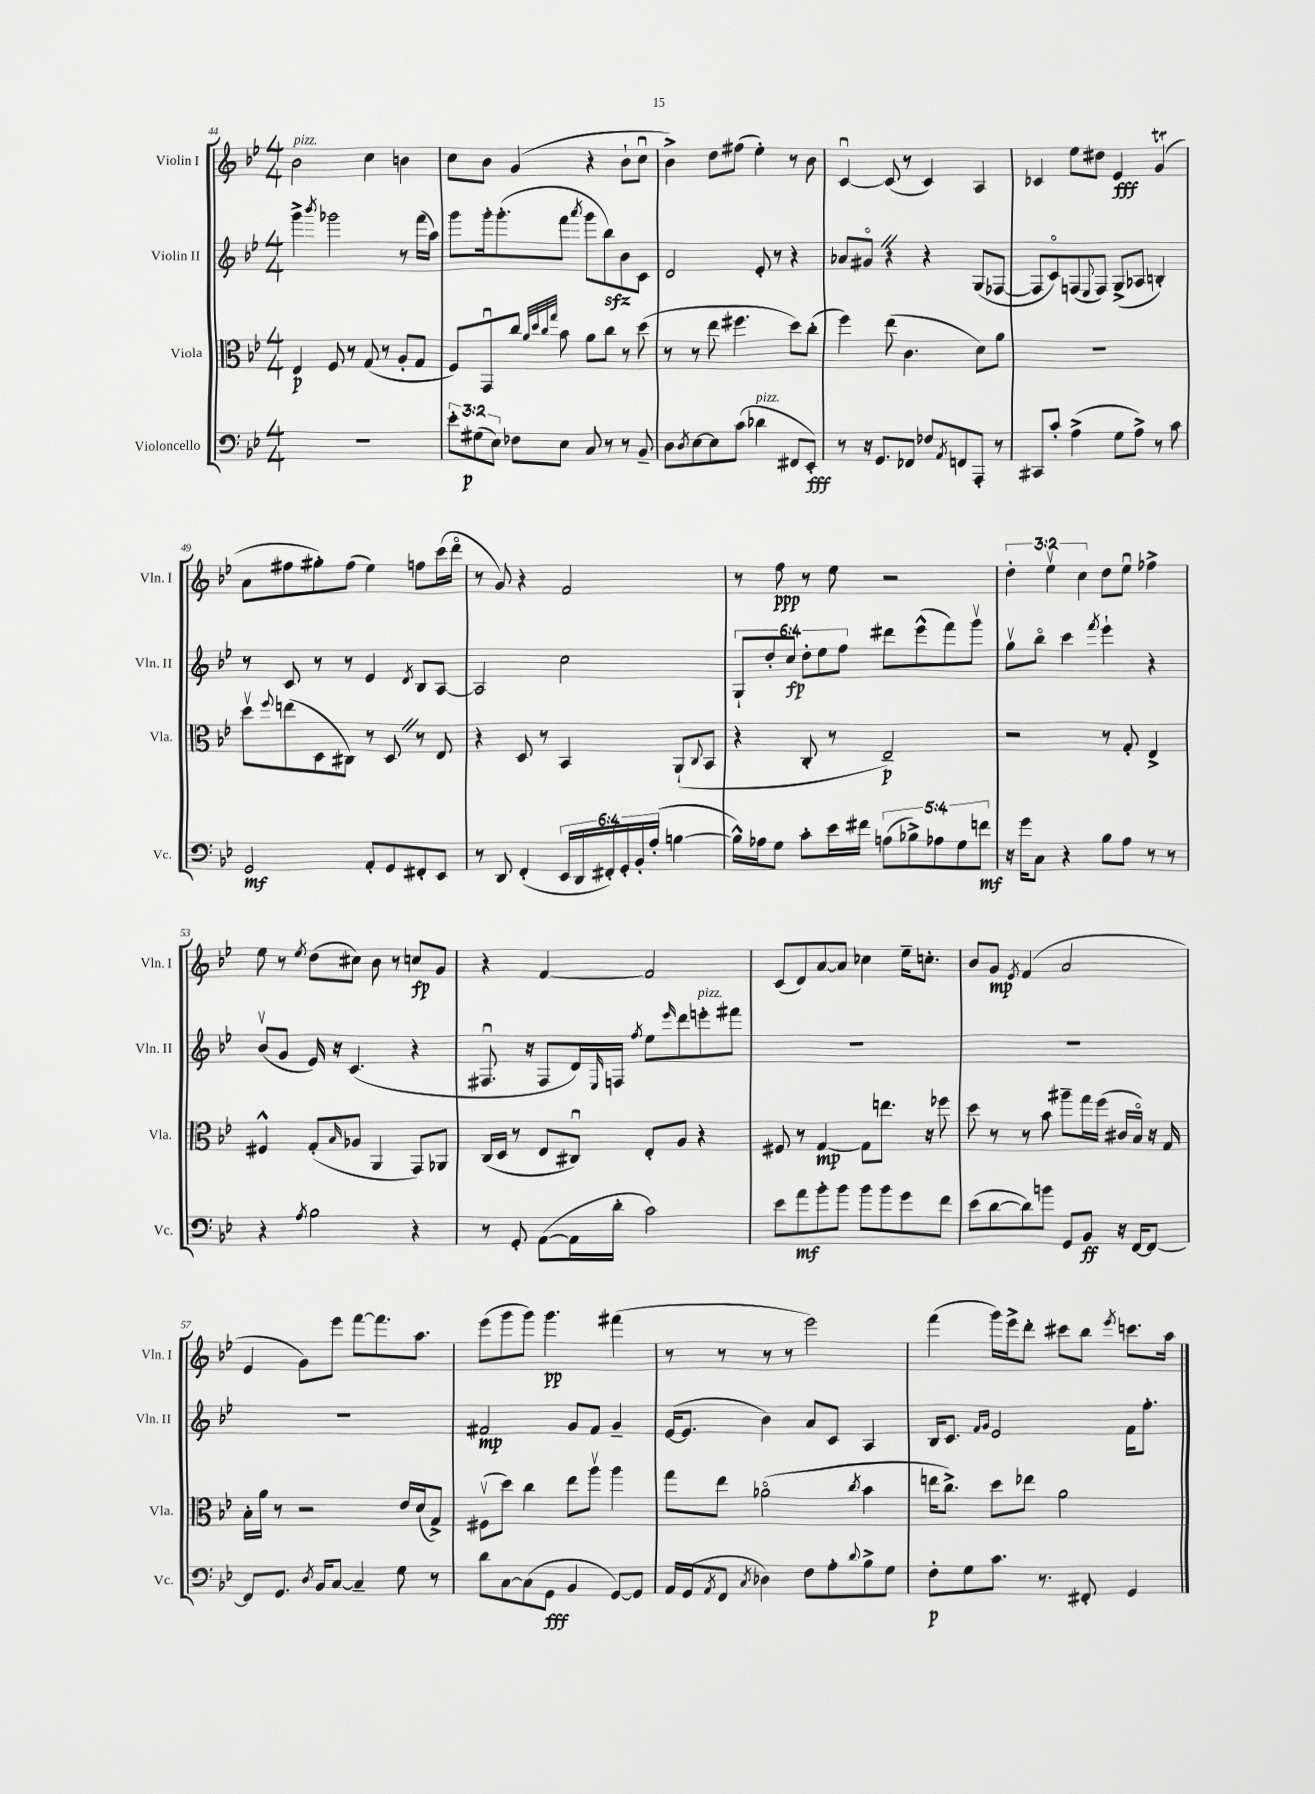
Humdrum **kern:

**kern	**kern	**kern	**kern
*staff4	*staff3	*staff2	*staff1
*clefF4	*clefC3	*clefG2	*clefG2
*k[b-e-]	*k[b-e-]	*k[b-e-]	*k[b-e-]
*M4/4	*M4/4	*M4/4	*M4/4
1r	4E-	4ggg^	2b-
.	.	8qbbb-	.
.	8F	2ggg-	.
.	8r	.	.
.	(8G	.	4cc
.	8r	.	.
.	8A'	8r	4b
.	8G	(16fff	.
.	.	16aa)	.
=	=	=	=
12e-'	8F)	8ggg	8cc
(12G#	.	.	.
.	8GGu	16ggg'	8b-
12E-)	.	.	.
.	.	(8.ggg'	.
8F-	8cc	.	(4g
.	32qqa	.	.
.	32qqdd	.	.
.	32qqcc	.	.
.	32qqgg	.	.
8E-	8b-	8fff	.
.	.	8qaaa	.
8C	8a	8ggg	4r
8r	8cc	8bb-)	.
8r	8r	8b-	8b-`
8BB-~	(8dd	8c	8ccu
=	=	=	=
8D	8r	2d	4b-^)
8qD	.	.	.
[8E-	8r	.	.
8E-]	8ee-	.	8dd
(8c	4.ff#	.	(8ff#
4d-	.	8e-'	4ee-')
.	.	8r	.
8FF#	8dd)	4r	8r
8EE-')	(8cc'	.	8b-
=	=	=	=
8r	4ff)	8a-	[4cu
16r	.	8g#o	.
8.GG	.	.	.
.	(8ee-	4r	(8c]
8FF-	4.c	.	8r
8F-	.	4r	4c)
8qAA	.	.	.
8FF	.	.	.
8AAA'	8d)	(8G	4A
8r	8a	[8F-	.
=	=	=	=
8CC#	1r	8F-]	4c-
8c'	.	8co)	.
(4A^	.	(8F	8ee-
.	.	8qqE-	.
.	.	8F)	8dd#
8G	.	(8G^	4e-
8A^)	.	8A-	.
8r	.	4B')	(4g
8c	.	.	.
=	=	=	=
2GG	8ddv	8r	8a
.	8qqff	.	.
.	(8ee	8c	8ff#
.	8D	8r	8gg#')
.	8C#)	8r	(8ff#
8AA'	8r	4e-	4ee-)
8GG	8D	.	.
.	.	8qd	.
8FF#'	8r	8B-	8ff
8EE-	8E-	[8A	(16ccc
.	.	.	16dddo
=	=	=	=
8r	4r	2A]	8r
8DD	.	.	8g)
(4FF'	8D	.	4r
.	8r	.	.
24EE-	4BB-	2cc	2f
24DD	.	.	.
24FF#')	.	.	.
24GG'	.	.	.
24BB-'	.	.	.
(24A'	.	.	.
[4B	(8AA`	.	.
.	8qqC	.	.
.	8BB-	.	.
=	=	=	=
16B^^])	4r	12G`	8r
16A-	.	.	.
.	.	12dd'	.
8G	.	.	8ff
.	.	12cc	.
8c'	8C'	12dd'	8r
.	.	12ee-	.
16e-	8r	.	8ee-
.	.	12ff	.
16f#	.	.	.
(10A	2E-~)	8ddd#	2r
10B-^)	.	.	.
.	.	(8eee-^^	.
10A-	.	.	.
.	.	8fff)	.
10G	.	.	.
.	.	8gggv	.
10f	.	.	.
=	=	=	=
16r	2r	8ggv	6dd'
16g	.	.	.
8C	.	8bb-o	.
.	.	.	6ee-v
4r	.	4ccc	.
.	.	.	6cc
.	.	8qfff	.
8B-	8r	4eee-`	8dd
8A	8G'	.	8ee-u
8r	4E-^	4r	4ff-^
8r	.	.	.
=	=	=	=
4r	4F#^^	(8b-v	8ee-
.	.	8g	8r
8qA	.	.	8qee-
2B-	(8G'	16e-)	(8dd
.	.	16r	.
.	16qqB-	.	.
.	8A-	(4.c	8cc#)
.	4AA	.	8b-
.	.	.	8r
4r	8GG)	4r	8cc
.	8AA-	.	8g
=	=	=	=
8r	(16C	8.F#u	4r
.	16D	.	.
8GG'	8r	.	.
.	.	16r	.
([8AA	8E-	8F#	[4f
16AA]	8C#u)	16d)	.
.	.	16qqE-	.
16d'	.	16F	.
.	.	8qff	.
2c)	8E-'	8ee-	2f]
.	.	16qqeee-	.
.	8A	8ddd	.
.	4r	8eee'	.
.	.	8fff#	.
=	=	=	=
8e-	8F#	1r	(8c
8a	8r	.	8d)
8b-'	[4G	.	[8a
8b-	.	.	8a]
8b-	8G]	.	4cc-
8b-	8.ee	.	.
8g	.	.	16ee-~
.	16r	.	8.cc'
8f	8ff-	.	.
=	=	=	=
(8e-	8dd	1r	8b-
[8d	8r	.	8g
.	.	.	8qe-
8d])	8r	.	(4f
8b	8b-	.	.
8GG	8aa#~	.	2a
8BB-	16gg	.	.
.	(16ff	.	.
16r	16c#	.	.
[16FF	16B-o)	.	.
8FF_	16r	.	.
.	16G	.	.
=	=	=	=
8FF]	16B-'	1r	4e-
.	16a	.	.
8.GG	8r	.	.
.	2r	.	8g)
8qD	.	.	.
16BB-	.	.	.
[8C	.	.	8eee-
4C~]	.	.	[8fff
.	.	.	8.fff]
8G	16e-	.	.
.	(16d	.	8.aa
8r	8G^)	.	.
=	=	=	=
8d	(8F#v	2f#	(8eee-
[8C	8dd)	.	8ggg
(8C]	4cc	.	8ggg)
8GG	.	.	4.ggg
4BB-	8ee-	8g	.
.	8aav	8f#	.
[8GG)	4aa	4g~	(4fff#
8GG]	.	.	.
=	=	=	=
16AA	8gg	([16e-	8r
(16GG	.	8.e-]	.
8qAA	.	.	.
8FF	8ee-	.	8r
8qC	.	.	.
4D-)	(2a-o	4b-)	8r
.	.	.	8r
8F	.	8a	2eee-)
8A'	.	8c	.
8qqd	8qcc	.	.
8B-^	4b-	4A	.
8G	.	.	.
=	=	=	=
8F'	16ee	16B-	(4fff
.	8.cc^)	8.c	.
8G	.	.	.
.	.	16qqf	.
.	.	16qqg	.
8.c	8dd	2e-	16ggg)
.	.	.	16eee-^
.	8ee-	.	8ddd'
8.r	.	.	.
.	2a	.	8ccc#
8FF#'	.	.	8bb-
.	.	.	8qeee-
4GG	.	16f	8.ccc
.	.	8.ff'	.
.	.	.	16aa
==	==	==	==
*-	*-	*-	*-
